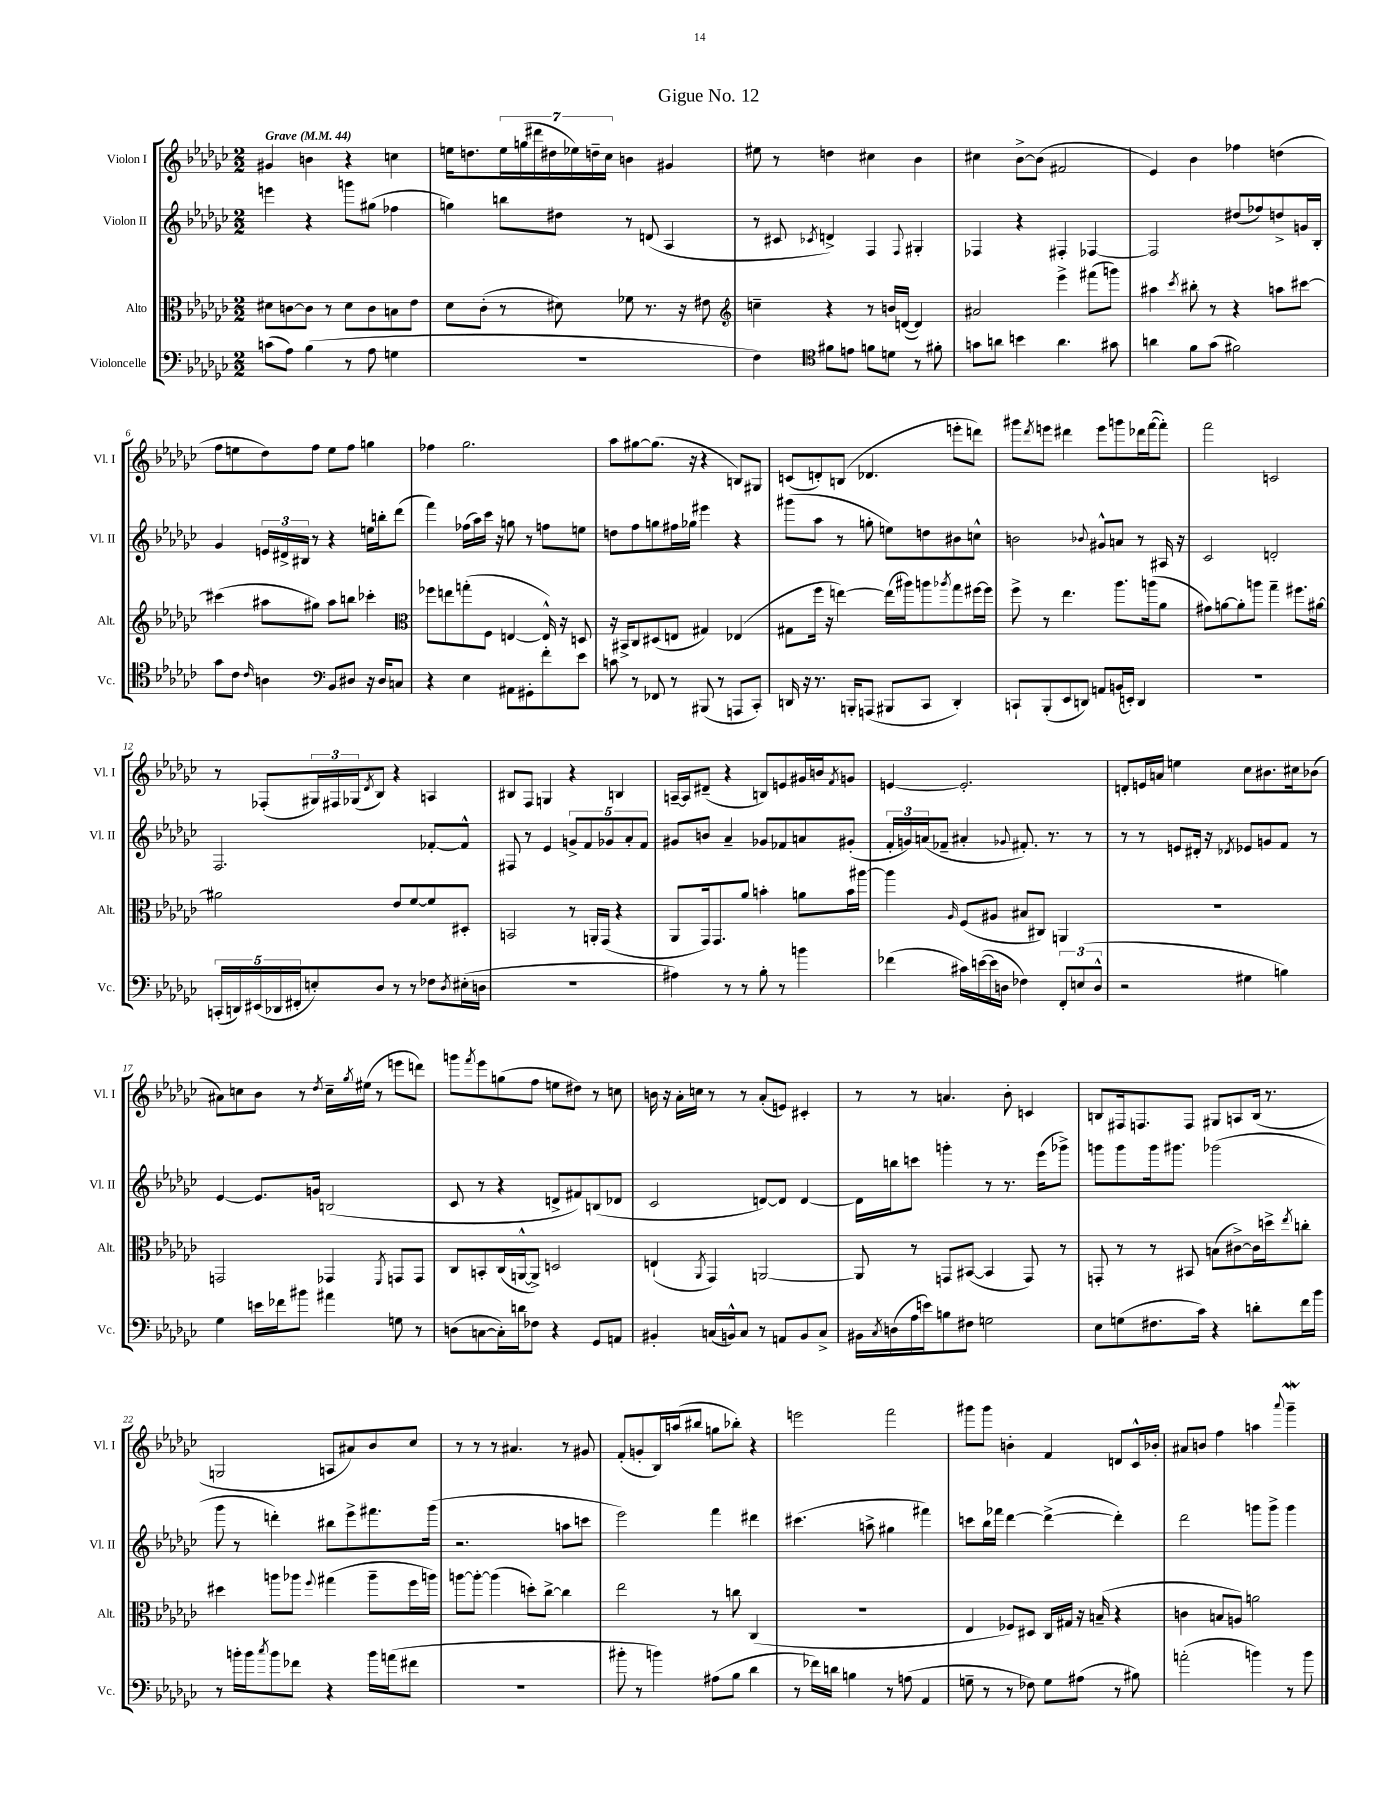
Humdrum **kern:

**kern	**kern	**kern	**kern
*staff4	*staff3	*staff2	*staff1
*clefF4	*clefC3	*clefG2	*clefG2
*k[b-e-a-d-g-c-]	*k[b-e-a-d-g-c-]	*k[b-e-a-d-g-c-]	*k[b-e-a-d-g-c-]
*M2/2	*M2/2	*M2/2	*M2/2
*MM44	*MM44	*MM44	*MM44
(8c	8d#	4eee	4g#
8A-)	[8c	.	.
(4B-	8c]	4r	4b
.	8r	.	.
8r	8d#	8ggg	4r
8A-	8c	(8gg#	.
4G	8B	4ff-	4cc
.	8e-	.	.
=	=	=	=
1r	8d-	4gg)	16ee
.	.	.	8.dd
.	(8c-'	.	.
.	8r	8bb	28ee
.	.	.	(28gg
.	.	.	28ddd#
.	.	.	28dd#
.	8d#)	8dd#	.
.	.	.	28ee-)
.	.	.	28dd~
.	.	.	28cc-
.	8f-	8r	4b
.	8.r	(8d	.
.	.	4A-	4g#
.	16r	.	.
.	8e#	.	.
=	=	=	=
*	*clefG2	*	*
4F)	4cc~	8r	8ee#
.	.	8c#	8r
*clefC4	*	*	*
.	.	8qc-	.
8f#	4r	4d^)	4dd
8e	.	.	.
8f	8r	4F	4cc#
8d	16b	.	.
.	([16d	.	.
.	.	8qqF	.
8r	4d])	4G#'	4b-
8f#'	.	.	.
=	=	=	=
8g	2a#	4F-	4cc#
8a	.	.	.
4b	.	4r	[8b-^
.	.	.	(8b-]
4.a	4eee-^	4F#'	2f#
.	(8fff#	[4F-	.
8g#	8ggg)	.	.
=	=	=	=
4a	4aa#	2F-]	4e-)
.	8qccc-	.	.
8f	8bb#'	.	4b-
(8g-	8r	.	.
2f#)	4r	(8dd#	4ff-
.	.	8ff-)	.
.	8aa	8dd^	(4dd
.	[8ccc#	16g	.
.	.	16B-'	.
=	=	=	=
8g-	(4ccc#]	4g-	8ff
8c-	.	.	8ee
16qqc-	.	.	.
4A	8aa#	24e	8dd-)
.	.	24d#^	.
.	.	24B#	.
.	8gg#)	8r	8ff
*clefF4	*	*	*
8BB-	8aa#	4r	8ee
8D#	8bb	.	8ff
16r	4ccc-'	16ee	4gg
16D#	.	16bb'	.
8C	.	(8ddd-	.
=	=	=	=
*	*clefC3	*	*
4r	8ff-	4fff)	4ff-
.	8ee	.	.
4E-	(8gg'	(16ff-	2.gg-
.	.	16aa-)	.
.	8F	16ccc-	.
.	.	16r	.
8AA#	[4E	8gg	.
8GG#'	.	8r	.
8f'	16E^^])	8ff	.
.	16r	.	.
8e-	8D	8ee	.
=	=	=	=
8c	16r	8dd	8aa-
.	16BB#^	.	.
8r	8C-	8ff	[8gg#
8FF-	(8D#	8gg	(8.gg#]
8r	8E	16ff#	.
.	.	16gg-	16r
(8BBB#	4G#)	4eee#	4r
8r	.	.	.
8AAA	(4E-	4r	8B)
8CC-')	.	.	8G#
=	=	=	=
16DD	8G#	(8ggg#	(8c
16r	.	.	.
8.r	16ff	8aa-	8d')
.	16r	.	.
.	[4ee)	8r	(8B
16BBB'	.	.	.
(8AAA	.	8gg'	4.d-
8BBB#	(16ee]	8ee)	.
.	16aa#)	.	.
8CC-	8aa	8dd	.
.	8qaa-	.	.
4DD')	8gg-	8b#	8eee'
.	[16ff#	8cc^^	8ddd)
.	16ff#]	.	.
=	=	=	=
8CC`	8ff^	2b	8ggg#
.	.	.	8qddd-
(8BBB-'	8r	.	8eee
8EE-	4.ee-	.	4ddd#
8DD)	.	.	.
.	.	8qqb-	.
8AA	.	8g#^^	8eee
(16BB	8.aa-	8a	8ggg
16EE')	.	.	.
4DD	.	8r	16ddd-
.	(16aa	.	([16fff
.	8a-	16A#	8fff'])
.	.	16r	.
=	=	=	=
1r	8g#)	2c-	2fff
.	[8a	.	.
.	8a']	.	.
.	8aa	.	.
.	4gg-~	2d'	2c
.	8.ff#	.	.
.	[16a#	.	.
=	=	=	=
(20CC'	2a#]	2.F	8r
20DD)	.	.	.
(20EE#	.	.	.
.	.	.	(8F-'
20DD-	.	.	.
20FF#'	.	.	.
8E')	.	.	24G#)
.	.	.	24F#
.	.	.	(24G-
.	.	.	8qd-
8D-	.	.	8B-)
8r	8e-	.	4r
8r	[8f	.	.
8F-	8f]	[8f-'	4A
8qD-	.	.	.
(16E#'	8D#'	8f-^^]	.
16D	.	.	.
=	=	=	=
1r	2BB	8F#	8B#
.	.	8r	8F
.	.	4e-	4G
.	8r	10g^	4r
.	.	10f	.
.	16AA'	.	.
.	(16GG-	.	.
.	.	10g-	.
.	4r	.	4B
.	.	10a-'	.
.	.	10f	.
=	=	=	=
4A#)	8AA-	8g#	[16A~
.	.	.	16A]
.	16GG-)	8b	(8d#~
.	8.GG-	.	.
8r	.	4a-~	4r
8r	8a-	.	.
8B-'	4b'	8g-	8B)
8r	.	8f-	8e
4b	8a	8a	16g#
.	.	.	16b
.	.	.	8qf
.	16b	(8g#'	8g
.	[16aa#	.	.
=	=	=	=
(4f-	4aa#]	24f'	[4e
.	.	24g)	.
.	.	(24a	.
.	.	8f-~	.
.	16qqA-	.	.
16c#)	(8F	4a#'	2.e']
([16e	.	.	.
16e]	8A#	.	.
16D	.	.	.
.	.	8qqg-	.
4F-)	8B#	8.f#')	.
.	8C#)	.	.
.	.	8.r	.
12FF'	4AA	.	.
(12E	.	.	.
.	.	8r	.
12D^^	.	.	.
=	=	=	=
2r	1r	8r	8d'
.	.	8r	16e
.	.	.	16a
.	.	8e	4ee
.	.	16d#'	.
.	.	16r	.
.	.	8qd-	.
4G#	.	8e-	8cc-
.	.	8g	8.b#
4B)	.	8f	.
.	.	.	16cc#
.	.	8r	(8b-
=	=	=	=
4G-	2GG	[4e-	8a#)
.	.	.	8cc
16e	.	8.e-]	8b-
16f-	.	.	.
8b#	.	.	8r
.	.	16g	.
.	.	.	8qdd-
4a#	4GG-	(2B	16cc~
.	.	.	8qgg-
.	.	.	(16ee#
.	.	.	8r
.	8qFF	.	.
8G	8GG	.	8eee
8r	8GG	.	8ddd)
=	=	=	=
(8D	8C-	8c-	8ggg
.	.	.	8qfff
[8C	8BB'	8r	8eee-
16C'])	(16C-	4r	(8gg
16d	[16AA^^	.	.
8F-	8AA^])	.	8ff
4r	2D	8d^	8ee
.	.	8f#)	8dd#)
8GG-	.	(8B	8r
8AA	.	8d-	8cc
=	=	=	=
4BB#'	(4E`	2c-	16b
.	.	.	16r
.	.	.	16a-'
.	.	.	16cc
.	8qAA-	.	.
(16C	4GG-)	.	8r
16BB^^)	.	.	.
8C	.	.	8r
8r	[2AA	[8d)	(8a-'
8AA	.	8d]	8e)
8BB	.	[4d	4c#'
8C^	.	.	.
=	=	=	=
16BB#	8AA]	16d]	8r
8qC-	.	.	.
(16D	.	16bb	.
16A-	8r	8ccc	8r
16e)	.	.	.
8B	8GG	4ggg'	4.a
8F#	([8BB#	.	.
2G	4BB#]	8r	.
.	.	8.r	8b-'
.	8GG)	.	4c
.	.	(16eee-	.
.	8r	8ggg-^)	.
=	=	=	=
8E-	8GG'	8ggg	8B
(8G	8r	8ggg	16F#
.	.	.	8.F
8.F#	8r	16ggg	.
.	.	8.ggg#	.
.	8BB#	.	8F
16c-)	.	.	.
4r	(8B	(2ggg-	8G#
.	[8c#^)	.	8A
8d'	16c#]	.	(16B
.	16dd^	.	8.r
.	8qee-	.	.
16f	8cc'	.	.
16b-	.	.	.
=	=	=	=
8r	4dd#	8ggg-	2G
16b'	.	8r	.
16b	.	.	.
8qcc-	.	.	.
8b	8aa	4ddd')	.
8f-	8aa-	.	.
.	8qqff	.	.
4r	(4gg#	8bb#	8A
.	.	8eee-^	8a#)
16b	8aa-~	8.fff#	8b-
(16a	.	.	.
8f#	16ff	.	8cc-
.	16aa)	(16ggg-	.
=	=	=	=
1r	[8aa	2.r	8r
.	8aa'_	.	8r
.	(4aa]	.	8r
.	.	.	4.a#
.	8dd')	.	.
.	[8cc-^	.	.
.	4cc-]	8aa	8r
.	.	8ccc	8g#
=	=	=	=
8b#'	2ee-	2eee-)	(8f'
8r	.	.	8g'
4b)	.	.	16B-)
.	.	.	(16aa
.	.	.	8bb#
(8A#	8r	4fff	8gg
8B-	8cc	.	8bb-')
4d-	(4C-	4ddd#	4r
=	=	=	=
8r	1r	(4.ccc#	2eee
16f-)	.	.	.
16d	.	.	.
4B	.	.	.
.	.	8aa^	.
8r	.	4gg#	2fff
(8A	.	.	.
4AA-	.	4fff#)	.
=	=	=	=
8G~	4E-	8ccc	8ggg#
8r	.	16bb-	8ggg#
.	.	16fff-	.
8r	8F-)	[4ddd-	4b'
8F-)	8D#	.	.
8G	16C-	(4ddd-^_	4f
.	16G#	.	.
(8A#	16r	.	.
.	(16B~	.	.
8r	4r	4ddd-'])	8d
8B#)	.	.	16c-^^
.	.	.	16b-'
=	=	=	=
(2a'	4c	2ddd-	8a#
.	.	.	8b
.	8B	.	4ff
.	8A)	.	.
4b)	2a	8ggg	4aa
.	.	8ggg^	.
.	.	.	8qqaaa-
8r	.	4ggg	4ggg-~
8b	.	.	.
==	==	==	==
*-	*-	*-	*-
